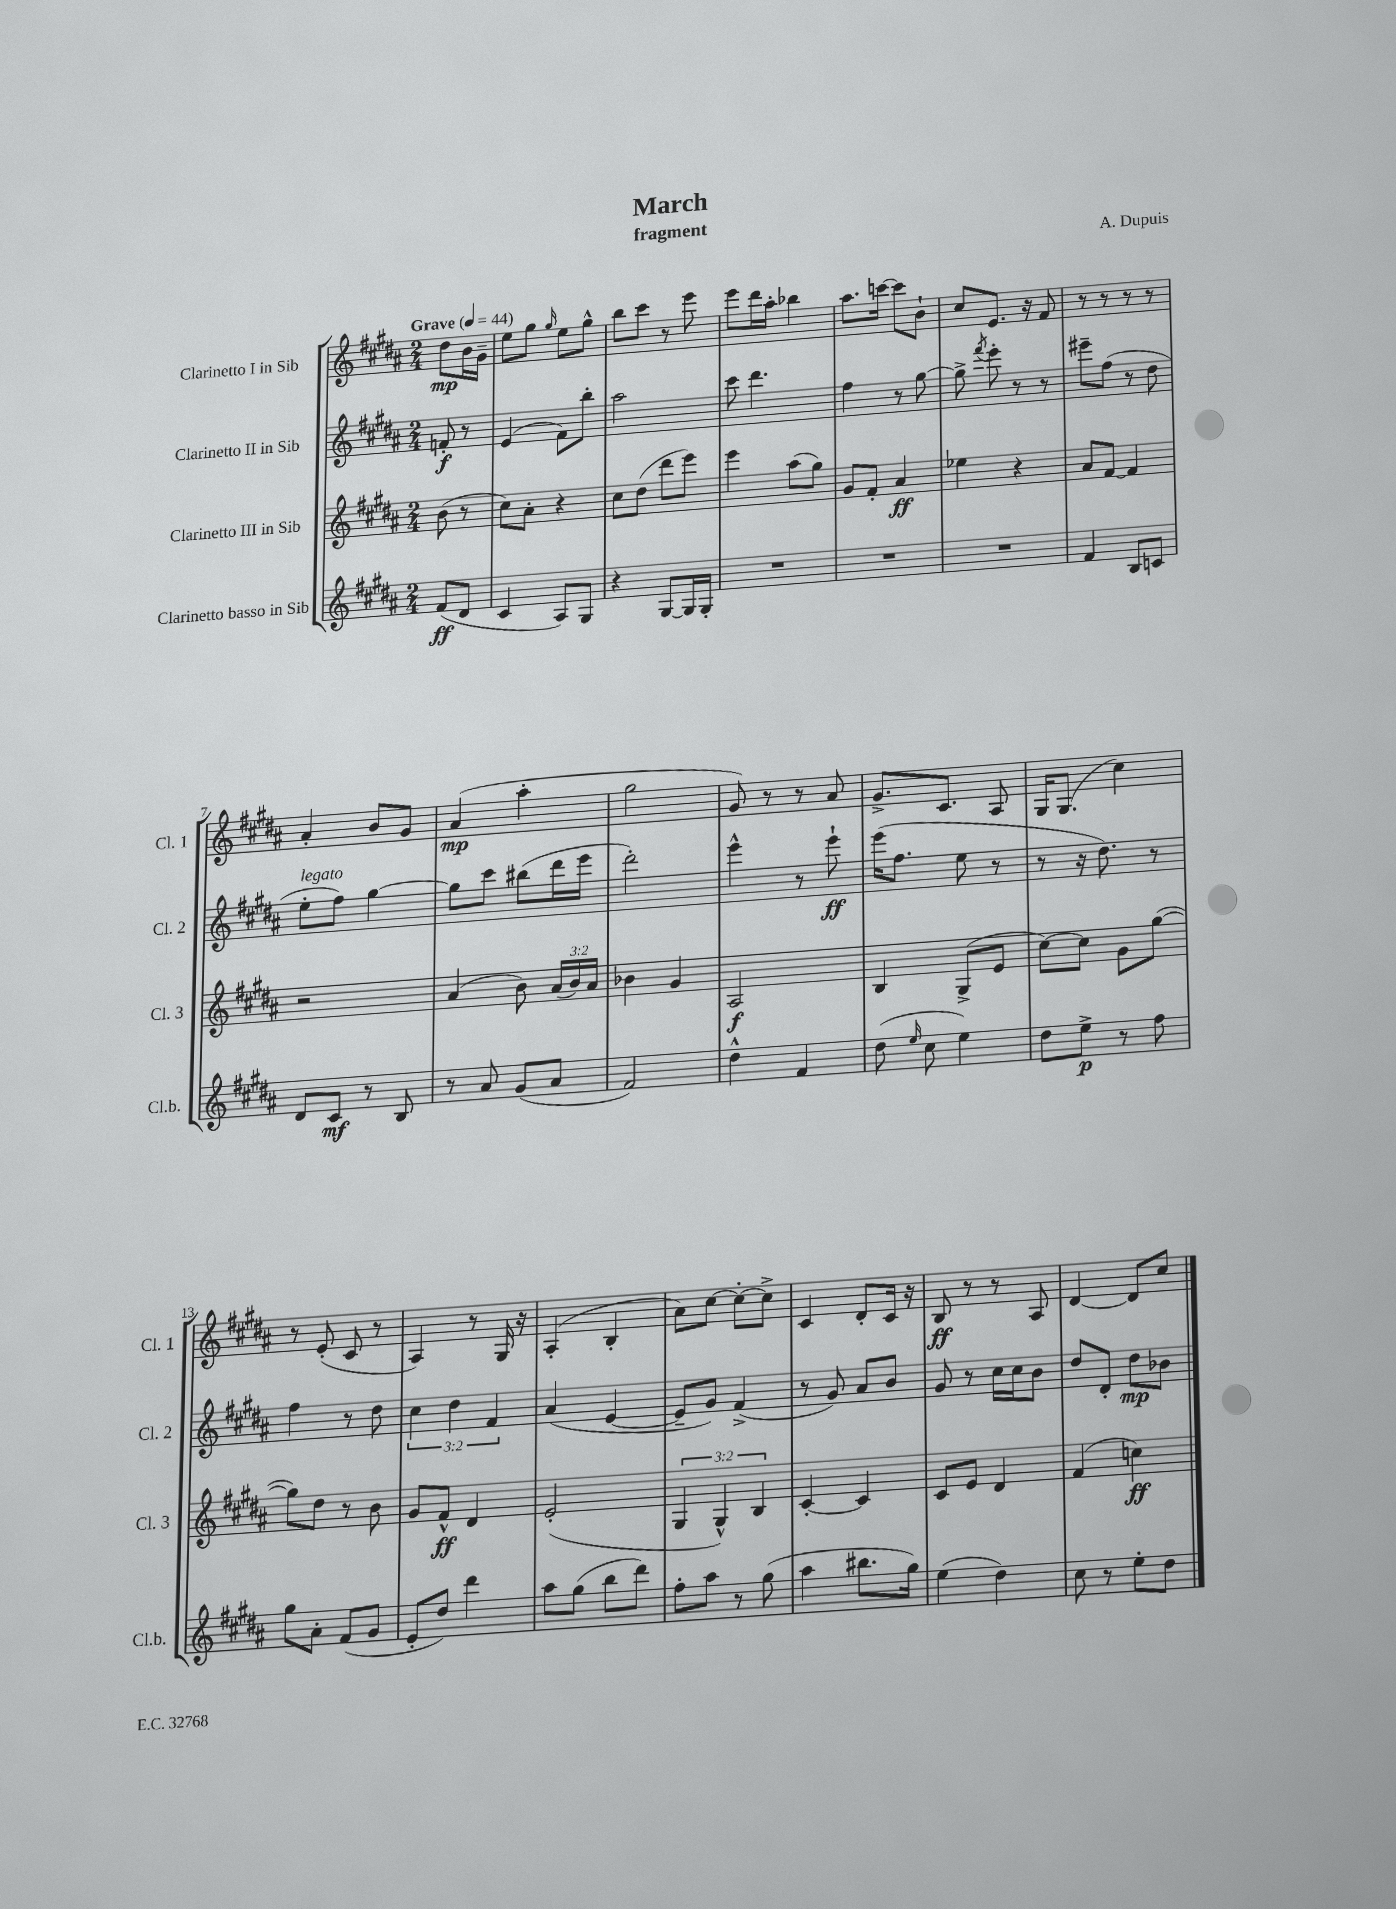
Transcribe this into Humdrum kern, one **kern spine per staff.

**kern	**kern	**kern	**kern
*staff4	*staff3	*staff2	*staff1
*clefG2	*clefG2	*clefG2	*clefG2
*k[f#c#g#d#a#]	*k[f#c#g#d#a#]	*k[f#c#g#d#a#]	*k[f#c#g#d#a#]
*M2/4	*M2/4	*M2/4	*M2/4
*MM44	*MM44	*MM44	*MM44
(8f#	(8b	8f'	8dd#
8d#	8r	8r	16b
.	.	.	16g#~
=	=	=	=
4c#	8cc#)	(4e	8ee
.	8a#'	.	8gg#
.	.	.	16qqgg#
8A#)	4r	8f#)	8ee
8G#	.	8bb'	8gg#^^
=	=	=	=
4r	8cc#	2aa#	8bb
.	(8dd#	.	8ccc#
[8G#	8ddd#	.	8r
16G#]	8eee)	.	8eee
16G#'	.	.	.
=	=	=	=
2r	4eee	8ccc#	8eee
.	.	4.ddd#	16ddd#
.	.	.	16aa#'
.	(8aa#	.	4bb-
.	8gg#)	.	.
=	=	=	=
2r	8g#	4ff#	8.aa#
.	8f#'	.	.
.	.	.	[16ccc
.	4a#	8r	8ccc]
.	.	[8gg#	8b`
=	=	=	=
2r	4ee-	8gg#^]	8cc#
.	.	8qfff#	.
.	.	8eee'	8.e
.	4r	8r	.
.	.	.	16r
.	.	8r	8f#
=	=	=	=
4f#	8a#	8eee#~	8r
.	[8f#	(8ff#	8r
8B	4f#]	8r	8r
8c	.	8dd#	8r
=	=	=	=
8d#	2r	8ee'	4a#'
8c#	.	8ff#)	.
8r	.	[4gg#	8b
8B	.	.	8g#
=	=	=	=
8r	(4a#	8gg#]	(4a#
8a#	.	8ccc#	.
(8g#	8b)	(8bb#	4aa#'
8a#	(24a#	16ddd#	.
.	24b)	.	.
.	.	16eee	.
.	24a#	.	.
=	=	=	=
2f#)	4b-	2ddd#')	2gg#
.	4g#	.	.
=	=	=	=
4dd#^^	2A#	4eee^^	8g#)
.	.	.	8r
4f#	.	8r	8r
.	.	8eee`	8a#
=	=	=	=
(8dd#	4B	(16eee	8.g#^
.	.	8.ff#	.
16qqee	.	.	.
8cc#	.	.	.
.	.	.	8.c#
4ee)	(8G#^	8ee	.
.	8e	8r	8A#
=	=	=	=
8dd#	[8cc#)	8r	16G#
.	.	.	(8.G#
8ee^	8cc#]	16r	.
.	.	8.dd#)	.
8r	8g#	.	4cc#)
8ff#	([8gg#	8r	.
=	=	=	=
8gg#	8gg#])	4ff#	8r
8a#'	8dd#	.	(8e'
(8f#	8r	8r	8c#
8g#	8b	8dd#	8r
=	=	=	=
8e'	8g#	6cc#	4A#)
8dd#)	8f#^^	.	.
.	.	6dd#	.
4ddd#	4d#	.	8r
.	.	6f#	.
.	.	.	16G#
.	.	.	16r
=	=	=	=
8aa#	(2e'	(4a#	(4A#'
(8gg#	.	.	.
8bb	.	[4e	4B'
8ddd#)	.	.	.
=	=	=	=
8ff#'	6G#	8e~]	8a#)
8aa#	.	8g#)	[8cc#
.	6G#^^)	.	.
8r	.	(4f#^	8cc#'_
.	6B	.	.
(8gg#	.	.	8cc#^]
=	=	=	=
4aa#	[4c#'	8r	4c#
.	.	8g#)	.
8.bb#	4c#]	8a#	8d#'
.	.	8b	16c#
16gg#)	.	.	16r
=	=	=	=
(4ee	8c#	8g#	8B
.	8e	8r	8r
4dd#)	4d#	16cc#	8r
.	.	16cc#	.
.	.	8b	8A#
=	=	=	=
8cc#	(4f#	8dd#	[4d#
8r	.	8d#'	.
8ee'	4cc)	8dd#	8d#]
8dd#	.	8b-	8cc#
==	==	==	==
*-	*-	*-	*-
